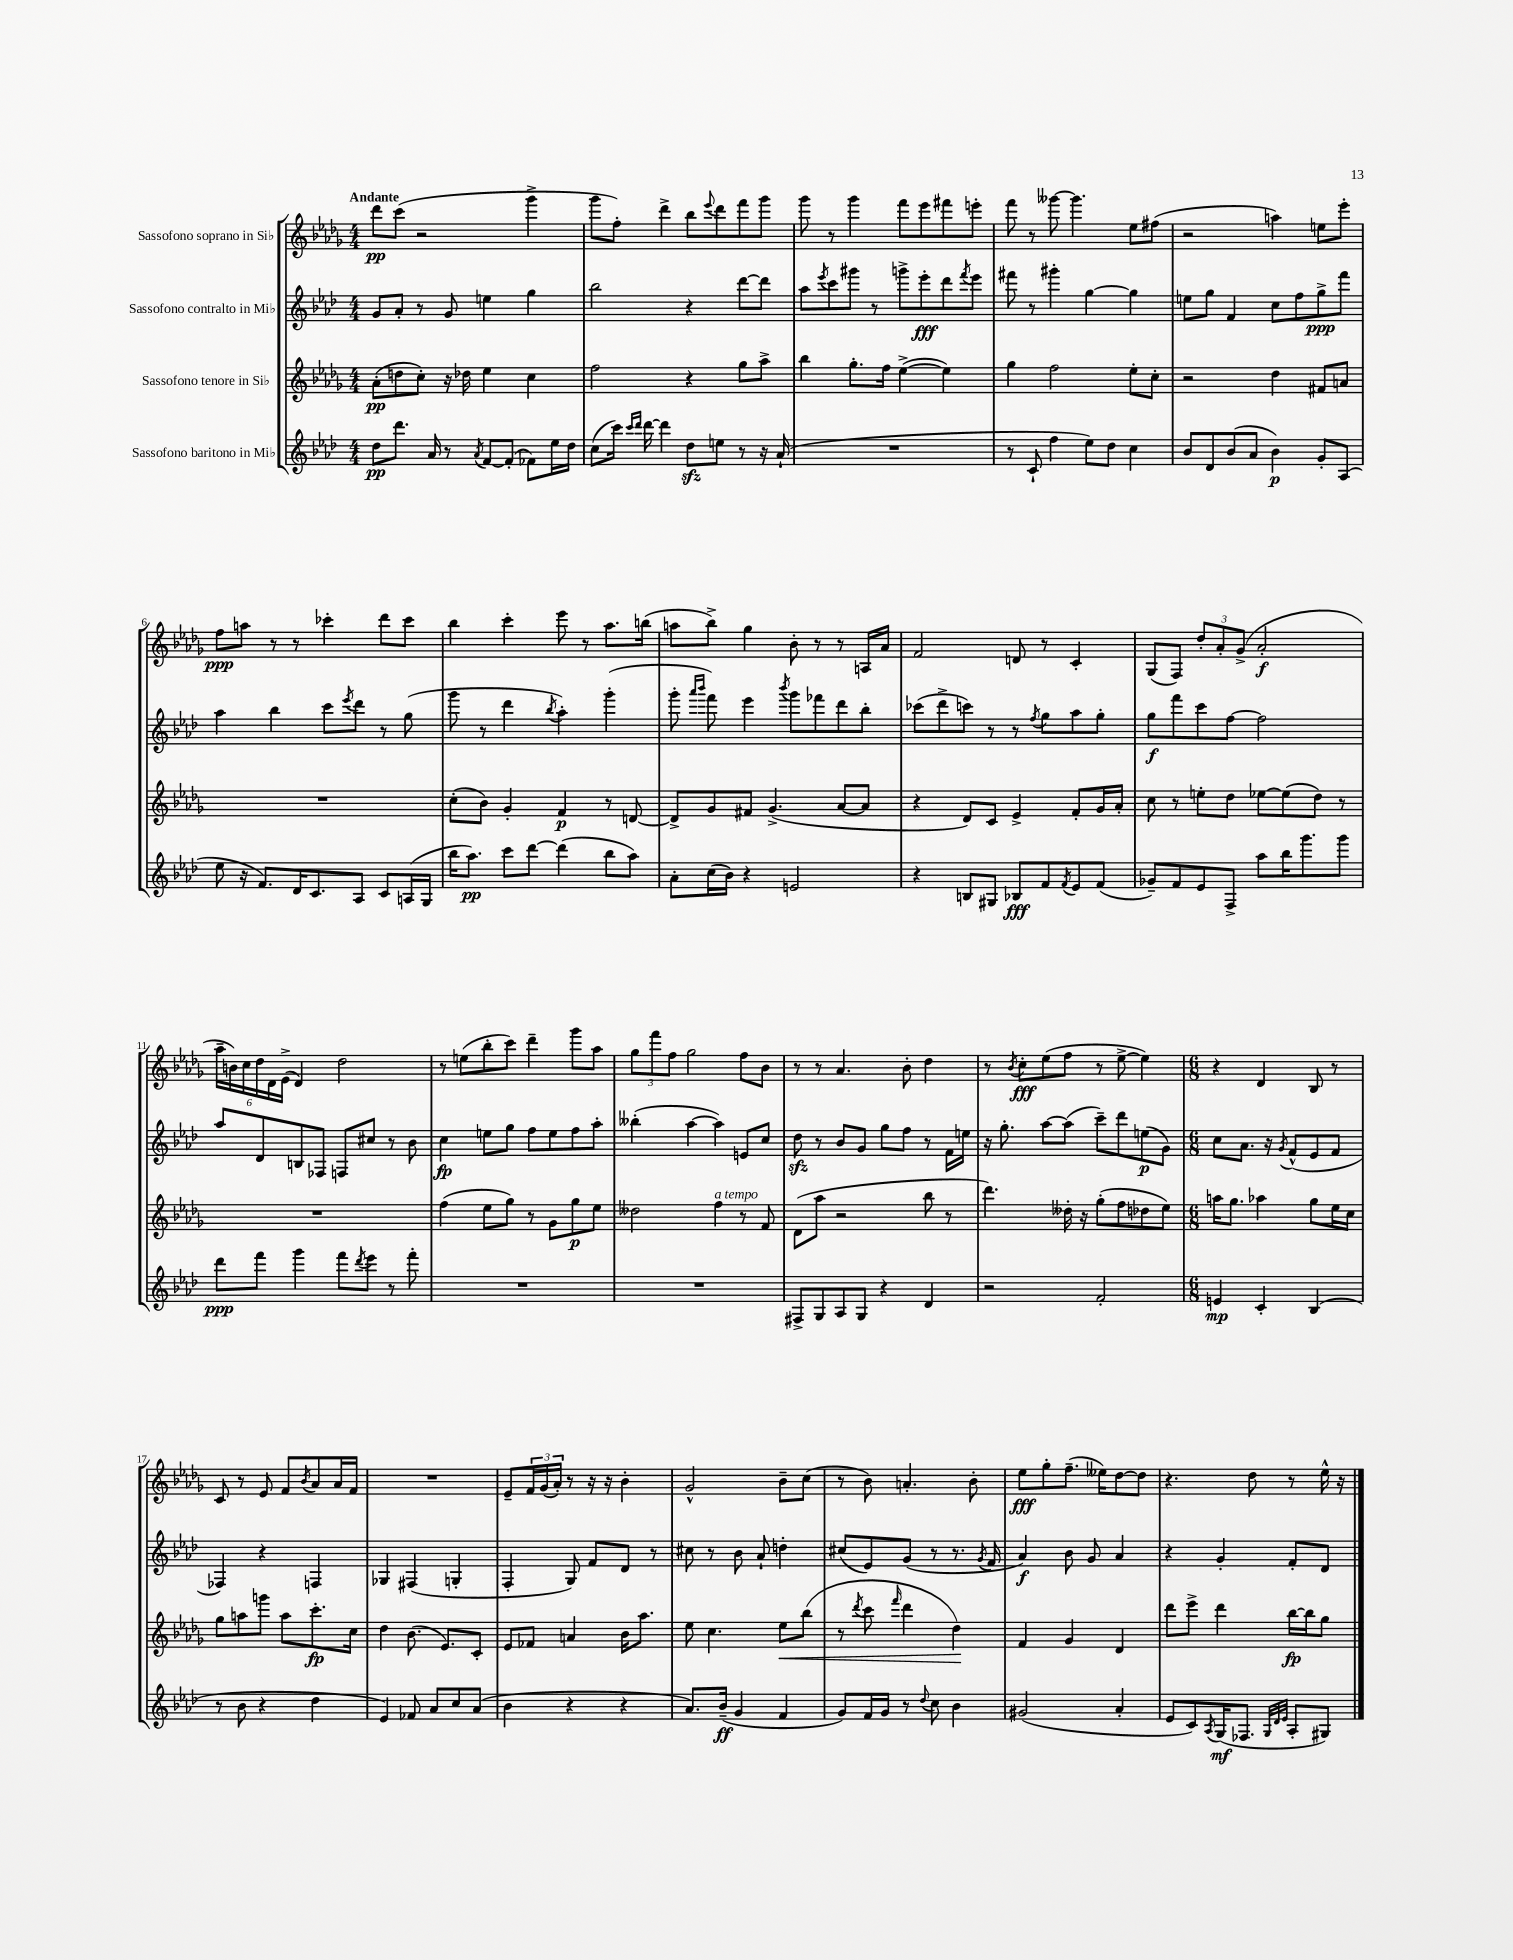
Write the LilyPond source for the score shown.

<<
\new StaffGroup <<
\new Staff = "s0" \with { instrumentName = "Sassofono soprano in Sib" } {
    \clef treble \key des \major \numericTimeSignature \time 4/4 \tempo "Andante"
    des'''8\pp c'''8( r2 ges'''4-> |
    ges'''8 f''8-.) des'''4-> bes''8 \appoggiatura { ees'''8 } des'''8 f'''8 ges'''8 |
    ges'''8 r8 ges'''4 f'''8 ees'''8 fis'''8 e'''8-. |
    f'''8 r8 geses'''8~ geses'''4. ees''8 fis''8( |
    r2 a''4) e''8 ees'''8-. |
    f''8\ppp a''8 r8 r8 ces'''4-. des'''8 ces'''8 |
    bes''4 c'''4-. ees'''8 r8 aes''8. b''16( |
    a''8 bes''8->) ges''4 bes'8-. r8 r8 a16 aes'16 |
    f'2 d'8 r8 c'4-. |
    ges8( f8) \tuplet 3/2 { des''8-. aes'8-. ges'8->( } aes'2-.\f |
    \tuplet 6/4 { aes''16-- b'16) c''16 des''16 des'16 ees'16->( } des'4) des''2 |
    r8 e''8( bes''8-. c'''8) des'''4-- ges'''8 aes''8 |
    \tuplet 3/2 { ges''8 f'''8 f''8 } ges''2 f''8 bes'8 |
    r8 r8 aes'4. bes'8-. des''4 |
    r8 \acciaccatura { bes'8 } c''8-.\fff ees''8( f''8 r8 ees''8~-> ees''4) |
    \numericTimeSignature \time 6/8 r4 des'4 bes8 r8 |
    c'8 r8 ees'8 f'8 \acciaccatura { bes'8 } aes'8 aes'16 f'16 |
    R2. |
    ees'8-- \tuplet 3/2 { f'16 ges'16( aes'16-.) } r8 r16 r16 bes'4-. |
    ges'2-^ bes'8-- c''8( |
    r8 bes'8) a'4.-. bes'8-. |
    ees''8\fff ges''8-. f''8.--( eeses''16) des''8~ des''8 |
    r4. des''8 r8 ees''16-^ r16 \bar "|." |
}
\new Staff = "s1" \with { instrumentName = "Sassofono contralto in Mib" } {
    \clef treble \key aes \major \numericTimeSignature \time 4/4
    g'8 aes'8-. r8 g'8 e''4 g''4 |
    bes''2 r4 des'''8~ des'''8 |
    aes''8 \acciaccatura { ees'''8 } c'''8 gis'''8 r8 g'''8-> ees'''8-.\fff des'''8 \acciaccatura { f'''8 } ees'''8 |
    fis'''8 r8 gis'''4-. g''4~ g''4 |
    e''8 g''8 f'4 c''8 f''8 g''8->\ppp f'''8 |
    aes''4 bes''4 c'''8 \acciaccatura { ees'''8 } des'''8 r8 g''8( |
    g'''8 r8 des'''4 \acciaccatura { bes''8 } aes''4-.) g'''4-.( |
    g'''8-. \grace { aes'''16 bes'''16 } f'''8) ees'''4 \acciaccatura { bes'''8 } g'''8 fes'''8 des'''8 bes''8-. |
    ces'''8( des'''8-> c'''8) r8 r8 \acciaccatura { f''8 } g''8 aes''8 g''8-. |
    g''8\f f'''8 c'''8 f''8~ f''2 |
    aes''8 des'8 b8 fes8 f8 cis''8 r8 bes'8 |
    c''4\fp e''8 g''8 f''8 e''8 f''8 aes''8-. |
    beses''4-.( aes''4~ aes''4) e'8 c''8 |
    des''8\sfz r8 bes'8 g'8 g''8 f''8 r8 f'16 e''16 |
    r16 g''8.-. aes''8~ aes''8( c'''8--) des'''8 e''8\p( g'8) |
    \numericTimeSignature \time 6/8 c''8 aes'8. r16 \acciaccatura { g'8 } f'8-^( ees'8 f'8 |
    fes4) r4 f4 |
    ges4 fis4( g4-. |
    f4-. g8) f'8 des'8 r8 |
    cis''8 r8 bes'8 aes'8-! d''4-. |
    cis''8( ees'8) g'8( r8 r8. \acciaccatura { g'8 } f'16 |
    aes'4\f) bes'8 g'8 aes'4 |
    r4 g'4-. f'8-. des'8 \bar "|." |
}
\new Staff = "s2" \with { instrumentName = "Sassofono tenore in Sib" } {
    \clef treble \key des \major \numericTimeSignature \time 4/4
    aes'8-.\pp( d''8 c''8-.) r16 des''16 ees''4 c''4 |
    f''2 r4 ges''8 aes''8-> |
    bes''4 ges''8.-. f''16 ees''4~->( ees''4) |
    ges''4 f''2 ees''8-. c''8-. |
    r2 des''4 fis'8 a'8 |
    R1 |
    c''8-.( bes'8) ges'4-. f'4\p r8 d'8~ |
    d'8-> ges'8 fis'8 ges'4.->( aes'8~ aes'8 |
    r4 des'8) c'8 ees'4-> f'8-. ges'16 aes'16-. |
    c''8 r8 e''8-. des''8 ees''8~ ees''8( des''8) r8 |
    R1 |
    f''4( ees''8 ges''8) r8 ges'8 ges''8\p ees''8 |
    deses''2 f''4^\markup { \italic "a tempo" } r8 f'8 |
    des'8( aes''8 r2 bes''8 r8 |
    des'''4.) deses''16-. r16 ges''8-.( f''8 des''8 ees''8) |
    \numericTimeSignature \time 6/8 a''16 ges''8. aes''4 ges''8 ees''16 c''16 |
    ges''8 a''8 g'''8 a''8 c'''8.-.\fp c''16 |
    des''4 bes'8.( ees'8.) c'8-. |
    ees'8 fes'8 a'4 bes'16 aes''8. |
    ees''8 c''4. ees''8\< bes''8( |
    r8 \acciaccatura { des'''8 } c'''8 \grace { f'''16 } des'''4 des''4\!) |
    f'4 ges'4 des'4 |
    des'''8 ees'''8-> des'''4 bes''16~\fp bes''16 ges''8 \bar "|." |
}
\new Staff = "s3" \with { instrumentName = "Sassofono baritono in Mib" } {
    \clef treble \key aes \major \numericTimeSignature \time 4/4
    des''8\pp des'''8. aes'16 r8 \acciaccatura { aes'8 } f'8~ f'8-.( fes'8) ees''16 des''16 |
    c''8( c'''16) \grace { c'''16 des'''16 } des'''16~ des'''4 des''8\sfz e''8 r8 r16 aes'16-!( |
    R1 |
    r8 c'8-! f''4 ees''8) des''8 c''4 |
    bes'8 des'8 bes'8( aes'8 bes'4\p) g'8-. aes8( |
    ees''8 r16 f'8.) des'16 c'8. aes8 c'8 a16( g16 |
    bes''16 aes''8.\pp) c'''8 des'''8~ des'''4( bes''8 aes''8) |
    aes'8-. c''16( bes'16) r4 e'2 |
    r4 b8 gis8 bes8\fff f'8 \acciaccatura { f'8 } ees'8 f'8( |
    ges'8--) f'8 ees'8 f8-> aes''8 bes''16 g'''8. g'''8 |
    des'''8\ppp f'''8 g'''4 f'''8 \acciaccatura { des'''8 } ees'''8 r8 f'''8-. |
    R1 |
    R1 |
    fis8-> g8 aes8 g8 r4 des'4 |
    r2 f'2-. |
    \numericTimeSignature \time 6/8 e'4\mp c'4-. bes4( |
    r8 bes'8 r4 des''4 |
    ees'4) fes'8 aes'8 c''8 aes'8( |
    bes'4 r4 r4 |
    aes'8.) bes'16--\ff( g'4 f'4 |
    g'8) f'16 g'16 r8 \appoggiatura { des''8 } c''8 bes'4 |
    gis'2( aes'4-. |
    ees'8 c'8) \acciaccatura { aes8 } g16\mf( fes8. \grace { g32 des'32 ees'32 } aes8-. gis8) \bar "|." |
}
>>
>>
